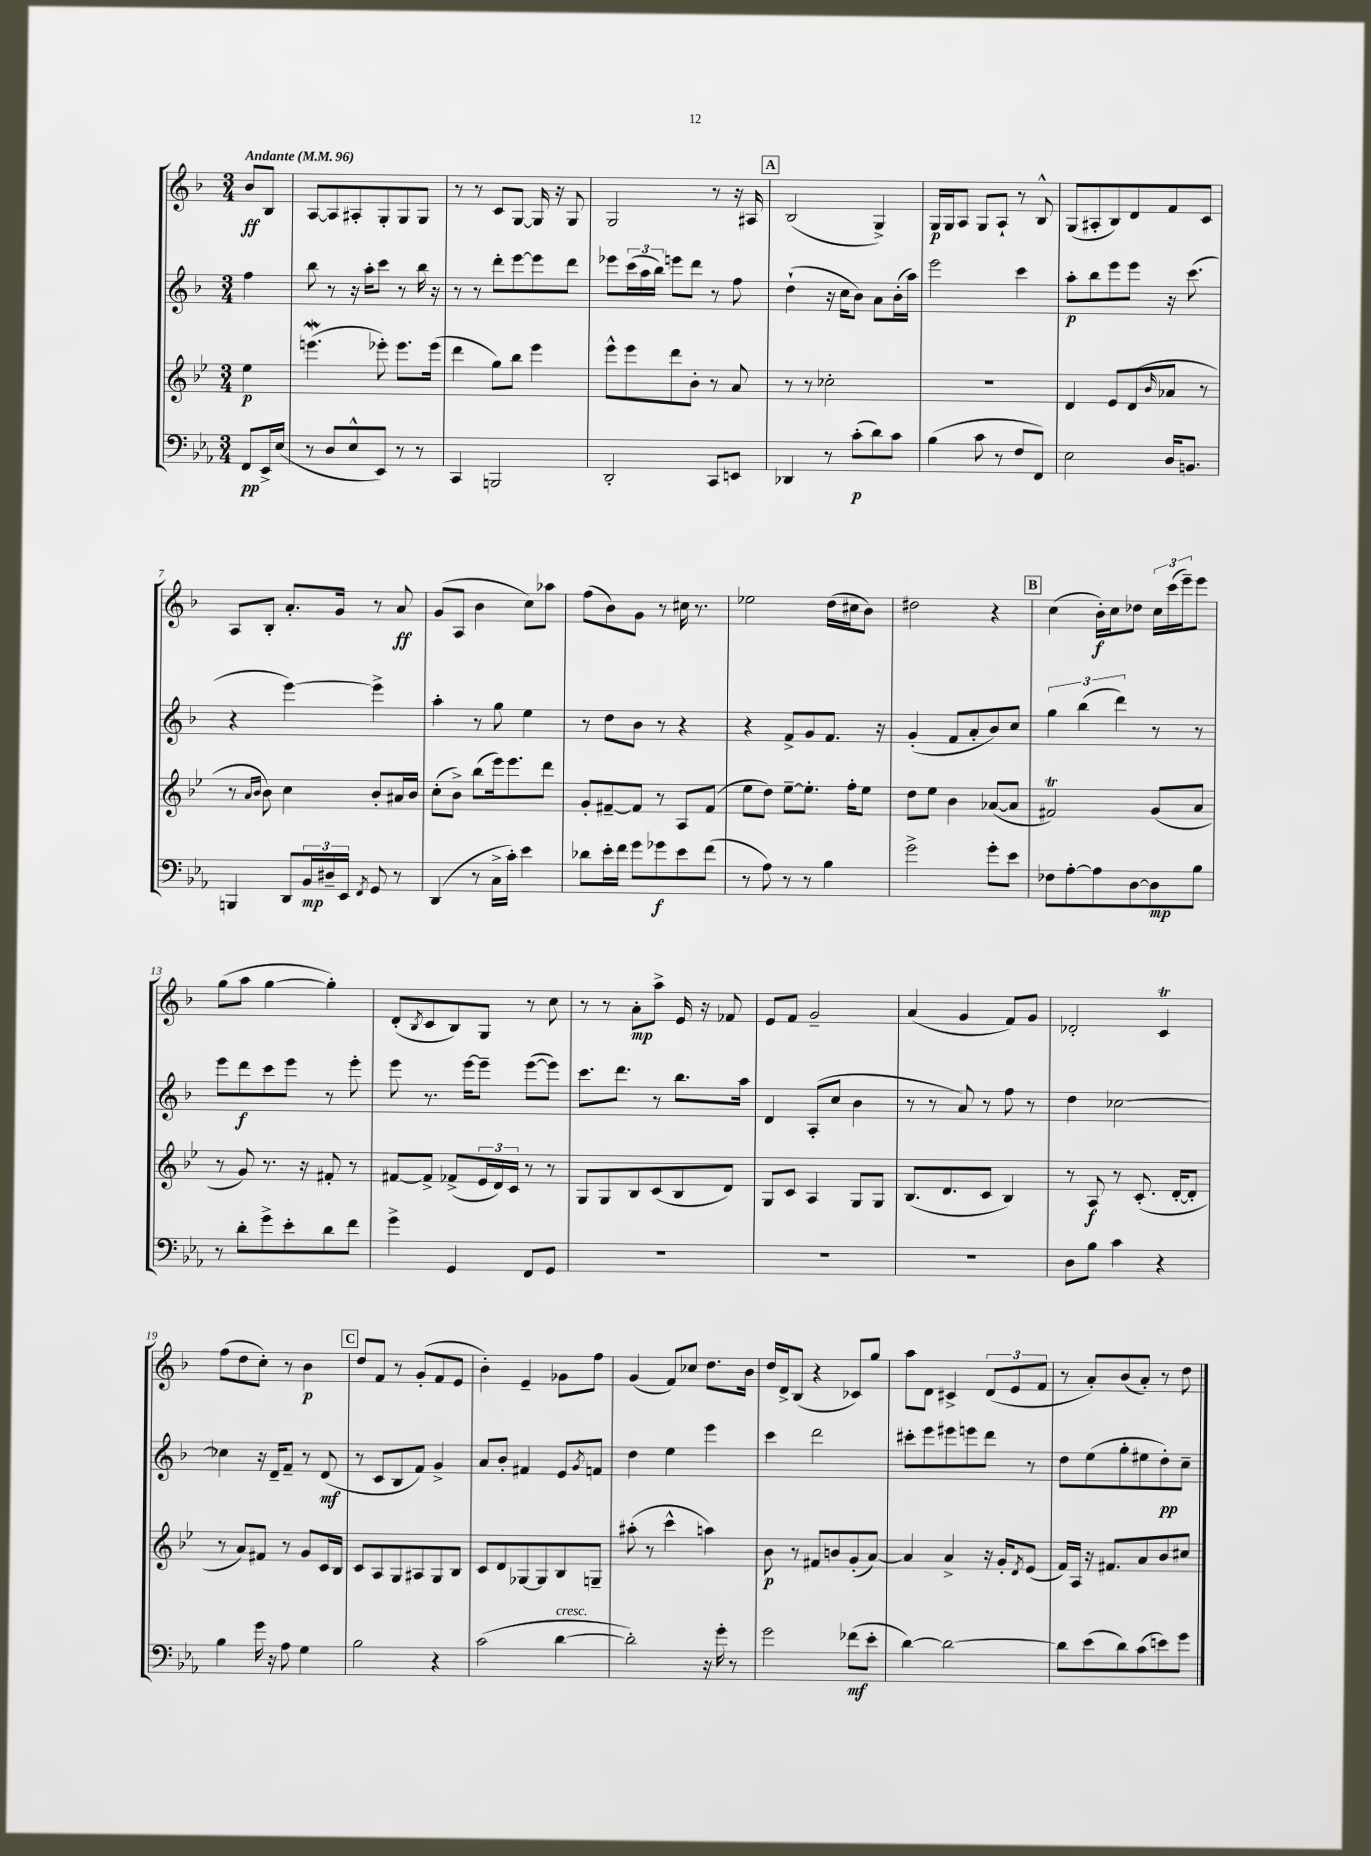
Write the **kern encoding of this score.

**kern	**dynam	**kern	**dynam	**kern	**dynam	**kern	**dynam
*part4	*part4	*part3	*part3	*part2	*part2	*part1	*part1
*staff4	*staff4	*staff3	*staff3	*staff2	*staff2	*staff1	*staff1
*clefF4	*	*clefG2	*	*clefG2	*	*clefG2	*
*k[b-e-a-]	*	*k[b-e-]	*	*k[b-]	*	*k[b-]	*
*M3/4	*	*M3/4	*	*M3/4	*	*M3/4	*
*MM96	*	*MM96	*	*MM96	*	*MM96	*
=	=	=	=	=	=	=	=
!	!	!	!	!	!	!LO:TX:a:B:t=Andante	!
8FF/L	pp	4ee-\	p	4ff\	.	8b-/L	ff
16EE-^/L	.	.	.	.	.	8B-/J	.
(16E-/JJ	.	.	.	.	.	.	.
=1	=1	=1	=1	=1	=1	=1	=1
8r	.	(4.eeenW\	.	8bb-\	.	[8A/L	.
8D/L	.	.	.	8r	.	8A/]	.
8E-^^/	.	.	.	16r	.	8A#X'/	.
.	.	.	.	16aa'\KL	.	.	.
8EE-/J)	.	8eee-X'\)	.	8ccc\J	.	8G'/	.
8r	.	8.eee-\L	.	8r	.	8G/	.
8r	.	.	.	16bb-\	.	8G/J	.
.	.	(16eee-\Jk	.	16r	.	.	.
=2	=2	=2	=2	=2	=2	=2	=2
4CC/	.	4ddd\	.	8r	.	8r	.
.	.	.	.	8r	.	8r	.
2BBBn/	.	8gg\L)	.	8ddd'\L	.	8c/L	.
.	.	8bb-\J	.	[8eee\	.	[8G/J	.
.	.	4eee-\	.	8eee\]	.	16G/]	.
.	.	.	.	.	.	16r	.
.	.	.	.	8ddd\J	.	8G/	.
=3	=3	=3	=3	=3	=3	=3	=3
2DD'/	.	8eee-^^\L	.	8eee-X\L	.	2G/	.
.	.	8eee-\	.	(24ccc\L	.	.	.
.	.	.	.	24aa\	.	.	.
.	.	.	.	24bb-\JJ)	.	.	.
.	.	8ddd\	.	8eeen\L	.	.	.
.	.	8b-'\J	.	8ddd\J	.	.	.
8CC/L	.	8r	.	8r	.	8r	.
8EEn/J	.	8a/	.	8ff\	.	16r	.
.	.	.	.	.	.	16A#X/	.
!!LO:REH:place=s1:t=A
=4	=4	=4	=4	=4	=4	=4	=4
4DD-X/	.	8r	.	(4dd`\	.	(2B-/	.
.	.	8r	.	.	.	.	.
8r	.	2cc-X'\	.	16r	.	.	.
.	.	.	.	16cc\KL	.	.	.
(8c'\L	p	.	.	8b-\J)	.	.	.
8d\)	.	.	.	8a\L	.	4G^/)	.
8c\J	.	.	.	(16b-'\L	.	.	.
.	.	.	.	16aa\JJ)	.	.	.
=5	=5	=5	=5	=5	=5	=5	=5
(4B-\	.	2.r	.	2eee\	.	16G/LL	p
.	.	.	.	.	.	16G/J	.
.	.	.	.	.	.	8A/J	.
8c\	.	.	.	.	.	8G/L	.
8r	.	.	.	.	.	8A`/J	.
8F/L	.	.	.	4ccc\	.	8r	.
8FF/J)	.	.	.	.	.	8B-^^/	.
=6	=6	=6	=6	=6	=6	=6	=6
2E-\	.	4d/	.	8aa'\L	p	(8G/L	.
.	.	.	.	8bb-\	.	8A#X'/	.
.	.	8e-/L	.	8eee\	.	8B-/)	.
.	.	(8d/	.	8eee\J	.	8d/	.
.	.	16qqb-/	.	.	.	.	.
16D/KL	.	8a-X/J	.	16r	.	8f/	.
8.BBn/J	.	.	.	(8.ccc\	.	.	.
.	.	8r	.	.	.	8c/J	.
!!LO:LB:g=z
=7	=7	=7	=7	=7	=7	=7	=7
4BBBn/	.	8r	.	4r	.	8A/L	.
.	.	16qqa/LL	.	.	.	.	.
.	.	16qqb-/JJ	.	.	.	.	.
.	.	8b-\)	.	.	.	8B-'/J	.
8DD/L	.	4cc\	.	[4eee\)	.	8.a'/L	.
24BB-/L	mp	.	.	.	.	.	.
24D#X~/	.	.	.	.	.	.	.
.	.	.	.	.	.	16g/Jk	.
24EE-/JJ	.	.	.	.	.	.	.
8qFF/	.	.	.	.	.	.	.
8GG/	.	8b-'/L	.	4eee^\]	.	8r	.
8r	.	16a#X/L	.	.	.	8a/	ff
.	.	16b-/JJ	.	.	.	.	.
=8	=8	=8	=8	=8	=8	=8	=8
(4DD/	.	(8cc'\L	.	4aa'\	.	(8g/L	.
.	.	8b-^\J)	.	.	.	8A/J	.
8r	.	(8bb-\L	.	8r	.	4b-\	.
16C^\LL	.	16eee-\k)	.	8gg\	.	.	.
16c'\JJ)	.	8.eee-\	.	.	.	.	.
4e-\	.	.	.	4ee\	.	8cc\L)	.
.	.	8ddd\J	.	.	.	8aa-X\J	.
=9	=9	=9	=9	=9	=9	=9	=9
8d-X\L	.	8g'/L	.	8r	.	(8ff\L	.
16e-'\L	.	[8f#X~/	.	8dd\L	.	8b-\)	.
16f\JJ	.	.	.	.	.	.	.
8g\L	.	8f#/J]	.	8b-\J	.	8g\J	.
8g-X\	f	8r	.	8r	.	8r	.
8e-\	.	8A/L	.	4r	.	16cc#X\	.
.	.	.	.	.	.	8.r	.
(8f\J	.	(8f#/J	.	.	.	.	.
=10	=10	=10	=10	=10	=10	=10	=10
8r	.	8ee-\L	.	4r	.	2ee-X\	.
8A-\)	.	8dd\J)	.	.	.	.	.
8r	.	[8ee-~\L	.	8f^/L	.	.	.
8r	.	8.ee-'\J]	.	8g/	.	.	.
4B-\	.	.	.	8.f/J	.	(16dd\LL	.
.	.	16ff'\KL	.	.	.	16cc#X\J	.
.	.	8ee-\J	.	.	.	8b-\J)	.
.	.	.	.	16r	.	.	.
=11	=11	=11	=11	=11	=11	=11	=11
2g^\	.	8dd\L	.	(4g'/	.	2dd#X\	.
.	.	8ee-\J	.	.	.	.	.
.	.	4b-\	.	8f/L	.	.	.
.	.	.	.	8a'/	.	.	.
8g'\L	.	([8a-X/L	.	8b-/)	.	4r	.
8e-\J	.	8a-/J]	.	8cc/J	.	.	.
!!LO:REH:place=s1:t=B
=12	=12	=12	=12	=12	=12	=12	=12
8F-X\L	.	2f#Xt/)	.	6gg\	.	(4cc\	.
[8A-'\	.	.	.	.	.	.	.
.	.	.	.	(6bb-\	.	.	.
8A-\]	.	.	.	.	.	16b-'\LL)	f
.	.	.	.	.	.	16cc\J	.
.	.	.	.	6ddd\)	.	.	.
[8D\	.	.	.	.	.	8dd-X\J	.
8D\]	mp	(8g/L	.	8r	.	24cc\LL	.
.	.	.	.	.	.	(24ccc\	.
.	.	.	.	.	.	24eee~\J)	.
8B-\J	.	8a/J	.	8r	.	8eee\J	.
!!LO:LB:g=z
=13	=13	=13	=13	=13	=13	=13	=13
8r	.	8r	.	8eee\L	.	(8gg\L	.
8d'\L	.	8g/)	.	8ddd\	f	8aa\J	.
8g^\	.	8.r	.	8ccc\	.	[4gg\	.
8e-'\	.	.	.	8eee\J	.	.	.
.	.	16r	.	.	.	.	.
8d\	.	8f#X'/	.	8r	.	4gg'\])	.
8f\J	.	8r	.	8eee'\	.	.	.
=14	=14	=14	=14	=14	=14	=14	=14
4g^\	.	[8f#X/L	.	8eee\	.	(8d'/L	.
.	.	.	.	.	.	8qB-/	.
.	.	8f#^/J]	.	8.r	.	8c/	.
4GG/	.	(8f-X^/L	.	.	.	8B-/)	.
.	.	.	.	[16eee\KL	.	.	.
.	.	24e-/L	.	8eee~\J]	.	8G/J	.
.	.	24d/)	.	.	.	.	.
.	.	24c/JJ	.	.	.	.	.
8FF/L	.	8r	.	([8eee\L	.	8r	.
8GG/J	.	8r	.	8eee\J])	.	8cc\	.
=15	=15	=15	=15	=15	=15	=15	=15
2.r	.	8G/L	.	8.ccc\L	.	8r	.
.	.	8G/	.	.	.	8r	.
.	.	.	.	8.ddd\J	.	.	.
.	.	8B-/	.	.	.	8a'\L	mp
.	.	(8c/	.	8r	.	8aa^\J	.
.	.	8B-/	.	8.bb-\L	.	16e/	.
.	.	.	.	.	.	16r	.
.	.	8d/J)	.	.	.	8f-X/	.
.	.	.	.	16aa\Jk	.	.	.
=16	=16	=16	=16	=16	=16	=16	=16
2.r	.	8G/L	.	4d/	.	8e/L	.
.	.	8c/J	.	.	.	8f/J	.
.	.	4A/	.	(8A'/L	.	2g~/	.
.	.	.	.	8cc/J	.	.	.
.	.	8G/L	.	4b-\	.	.	.
.	.	8G/J	.	.	.	.	.
=17	=17	=17	=17	=17	=17	=17	=17
2.r	.	(8.B-/L	.	8r	.	(4a/	.
.	.	.	.	8r	.	.	.
.	.	8.d/	.	.	.	.	.
.	.	.	.	8a/)	.	4g/	.
.	.	8c/J	.	8r	.	.	.
.	.	4B-/)	.	8ff\	.	8f/L)	.
.	.	.	.	8r	.	8g/J	.
=18	=18	=18	=18	=18	=18	=18	=18
8D\L	.	8r	.	4dd\	.	2d-X'/	.
8B-\J	.	8A/	f	.	.	.	.
4c\	.	8r	.	[2cc-X\	.	.	.
.	.	(8.c'/	.	.	.	.	.
4r	.	.	.	.	.	4cT/	.
.	.	[16d'/KL	.	.	.	.	.
.	.	8d'/J]	.	.	.	.	.
!!LO:LB:g=z
=19	=19	=19	=19	=19	=19	=19	=19
4B-\	.	8r	.	4cc-X\]	.	(8ff\L	.
.	.	8a/L)	.	.	.	8dd\	.
16g\	.	8f#X/J	.	16r	.	8cc'\J)	.
16r	.	.	.	16d~/KL	.	.	.
8A-\	.	8r	.	8f~/J	.	8r	.
4G\	.	8g/L	.	8r	.	4b-\	p
.	.	16c/L	.	(8d/	mf	.	.
.	.	16B-/JJ	.	.	.	.	.
!!LO:REH:place=s1:t=C
=20	=20	=20	=20	=20	=20	=20	=20
2B-\	.	8c/L	.	8r	.	8dd/L	.
.	.	8A/	.	8c/L	.	8f/J	.
.	.	8G/	.	8B-/	.	8r	.
.	.	8A#X/	.	8f/J)	.	(8g'/L	.
4r	.	8G/	.	4g^/	.	8f/	.
.	.	8B-/J	.	.	.	8e/J	.
=21	=21	=21	=21	=21	=21	=21	=21
(2c\	.	8c/L	.	8a/L	.	4b-'\)	.
.	.	8d/	.	8b-'/J	.	.	.
.	.	[8G-X/	.	4f#X/	.	4e~/	.
.	.	8G-/]	.	.	.	.	.
!LO:TX:a:i:t=cresc.	!	!	!	!	!	!	!
[4d\	.	8B-/	.	8e/L	.	8g-X\L	.
.	.	.	.	8qg/	.	.	.
.	.	8Gn~/J	.	8fn/J	.	8ff\J	.
=22	=22	=22	=22	=22	=22	=22	=22
2d'\])	.	(8aa#X'\	.	4dd\	.	(4g/	.
.	.	8r	.	.	.	.	.
.	.	4ccc^^\	.	4ee\	.	8f/L)	.
.	.	.	.	.	.	8cc-X/J	.
16r	.	4aan\)	.	4eee\	.	8.dd\L	.
16g'\	.	.	.	.	.	.	.
8r	.	.	.	.	.	.	.
.	.	.	.	.	.	16b-\Jk	.
=23	=23	=23	=23	=23	=23	=23	=23
2g\	.	8b-\	p	4ccc\	.	16dd/LL	.
.	.	.	.	.	.	16d^/J	.
.	.	8r	.	.	.	(8B-/J	.
.	.	8f#X/L	.	2ddd\	.	4r	.
.	.	8bn/	.	.	.	.	.
(8f-X\L	mf	(8g'/	.	.	.	8c-X/L)	.
8e-'\J	.	[8a/J)	.	.	.	8gg/J	.
=24	=24	=24	=24	=24	=24	=24	=24
[4d\)	.	4a/]	.	8ccc#X'\L	.	8aa\L	.
.	.	.	.	8eee\	.	8d\J	.
2d\_	.	4a^/	.	8eee#X\	.	4c#X^/	.
.	.	.	.	8eeen\	.	.	.
.	.	16r	.	8ddd\J	.	(12d/L	.
.	.	16g'/KL	.	.	.	.	.
.	.	.	.	.	.	12e/	.
.	.	8qd/	.	.	.	.	.
.	.	(8e-/J	.	8r	.	.	.
.	.	.	.	.	.	12f/J	.
=25	=25	=25	=25	=25	=25	=25	=25
8d\L]	.	16f/LL)	.	8dd\L	.	8r	.
.	.	16A/JJ	.	.	.	.	.
(8e-\	.	16r	.	(8ee\	.	8a'/L)	.
.	.	8.f#X/L	.	.	.	.	.
8d\)	.	.	.	8gg'\	.	(8b-/	.
(8c\	.	8a/	.	8ee#X\	.	8a'/J)	.
8en\)	.	8b-/	.	8dd'\)	pp	8r	.
8g\J	.	8cc#X/J	.	8cc~\J	.	8dd\	.
==	==	==	==	==	==	==	==
*-	*-	*-	*-	*-	*-	*-	*-
